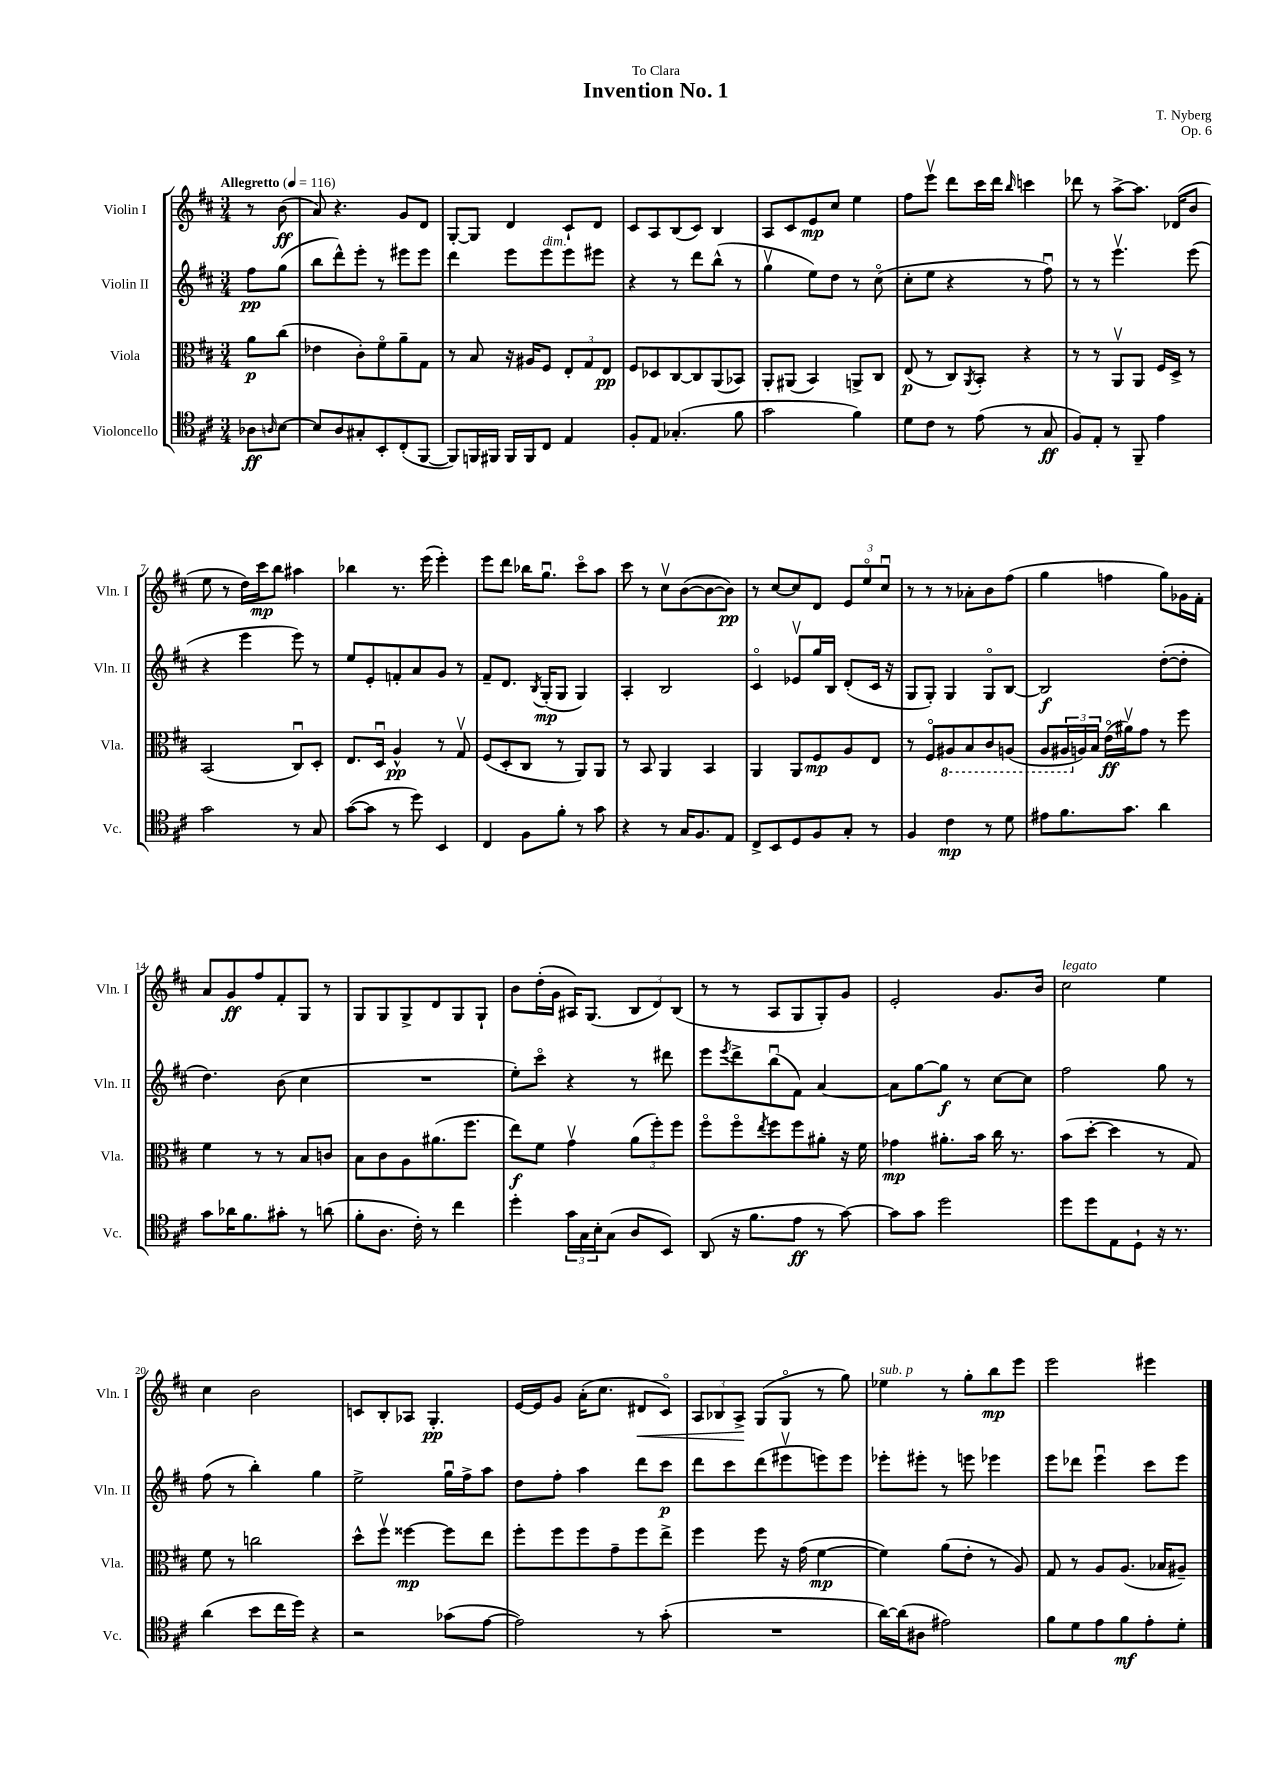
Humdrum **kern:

**kern	**dynam	**kern	**dynam	**kern	**dynam	**kern	**dynam
*part4	*part4	*part3	*part3	*part2	*part2	*part1	*part1
*staff4	*staff4	*staff3	*staff3	*staff2	*staff2	*staff1	*staff1
*I"Violoncello	*	*I"Viola	*	*I"Violin II	*	*I"Violin I	*
*I'Vc.	*	*I'Vla.	*	*I'Vln. II	*	*I'Vln. I	*
*clefC4	*	*clefC3	*	*clefG2	*	*clefG2	*
*k[f#c#]	*	*k[f#c#]	*	*k[f#c#]	*	*k[f#c#]	*
*M3/4	*	*M3/4	*	*M3/4	*	*M3/4	*
*MM116	*	*MM116	*	*MM116	*	*MM116	*
=	=	=	=	=	=	=	=
!	!	!	!	!	!	!LO:TX:a:B:t=Allegretto	!
8A-X\L	ff	8a\L	p	8ff#\L	pp	8r	.
16qqAn/	.	.	.	.	.	.	.
[8B\J	.	(8cc#\J	.	(8gg\J	.	(8b\	ff
=1	=1	=1	=1	=1	=1	=1	=1
8B/L]	.	4e-X\	.	8bb\L	.	8a/)	.
8A/	.	.	.	8ddd^^\)	.	4.r	.
8G#X'/	.	8c#'\L)	.	8eee'\J	.	.	.
8BB'/	.	8f#\	.	8r	.	.	.
(8C#'/	.	8a~\	.	8eee#X\L	.	8g/L	.
[8FF#/J	.	8G\J	.	8eee#\J	.	8d/J	.
=2	=2	=2	=2	=2	=2	=2	=2
8FF#/L])	.	8r	.	4ddd\	.	[8G'/L	.
16FFn/L	.	8B/	.	.	.	8G/J]	.
16FF#X/JJ	.	.	.	.	.	.	.
16FF#/LL	.	16r	.	8eee\L	.	4d/	.
16FF#/J	.	16A#X/KL	.	.	.	.	.
!	!	!	!	!LO:TX:a:i:t=dim.	!	!	!
8C#/J	.	8F#/J	.	8eee\	.	.	.
4E/	.	12E'/L	.	8eee\	.	8c#`/L	.
.	.	12G/	.	.	.	.	.
.	.	.	.	8eee#X\J	.	8d/J	.
.	.	12E/J	pp	.	.	.	.
=3	=3	=3	=3	=3	=3	=3	=3
8F#'/L	.	8F#/L	.	4r	.	8c#/L	.
8E/J	.	8D-X/	.	.	.	8A/	.
(4.G-X'/	.	[8C#/	.	8r	.	(8B/	.
.	.	8C#/]	.	8ddd\L	.	8c#/J)	.
.	.	(8AA/	.	(8bb^^\J	.	4B/	.
8f#\	.	8BB-X/J)	.	8r	.	.	.
=4	=4	=4	=4	=4	=4	=4	=4
2g\	.	8AA'/L	.	4ggv\	.	8A/L	.
.	.	(8AA#X/J	.	.	.	8c#/	.
.	.	4BB/)	.	8ee\L)	.	8e/	mp
.	.	.	.	8dd\J	.	8cc#/J	.
4f#\)	.	8AAn^/L	.	8r	.	4ee\	.
.	.	8C#/J	.	(8cc#\	.	.	.
=5	=5	=5	=5	=5	=5	=5	=5
8d\L	.	(8E/	p	8cc#'\L	.	8ff#\L	.
8c#\J	.	8r	.	8ee\J	.	8eeev\J	.
8r	.	8C#/L)	.	4r	.	8ddd\L	.
.	.	8qAA/	.	.	.	.	.
(8e\	.	8BB'/J	.	.	.	16ccc#\L	.
.	.	.	.	.	.	16ddd\JJ	.
.	.	.	.	.	.	16qqbb/	.
8r	.	4r	.	8r	.	4cccn\	.
8G/	ff	.	.	8ff#u\)	.	.	.
=6	=6	=6	=6	=6	=6	=6	=6
8F#/L)	.	8r	.	8r	.	8ddd-X\	.
8E'/J	.	8r	.	8r	.	8r	.
8r	.	8AAv/L	.	4.eeev\	.	[8aa^\L	.
8FF#~/	.	8AA/J	.	.	.	8.aa\J]	.
4e\	.	16F#/LL	.	.	.	.	.
.	.	16D^/JJ	.	.	.	(16d-X/KL	.
.	.	8r	.	(8eee\	.	8b/J	.
!!LO:LB:g=z
=7	=7	=7	=7	=7	=7	=7	=7
2g\	.	(2BB/	.	4r	.	8ee\	.
.	.	.	.	.	.	8r	.
.	.	.	.	4eee\	.	16dd\LL)	.
.	.	.	.	.	.	16ccc#\J	mp
.	.	.	.	.	.	8bb\J	.
8r	.	8C#u/L)	.	8eee\)	.	4aa#X\	.
8G/	.	8D'/J	.	8r	.	.	.
=8	=8	=8	=8	=8	=8	=8	=8
([8g\L	.	8.E/L	.	8ee/L	.	4bb-X\	.
8g\J]	.	.	.	8e'/	.	.	.
.	.	16Du/Jk	.	.	.	.	.
8r	.	4A^^/	pp	8fn'/	.	8.r	.
8dd\)	.	.	.	8a/	.	.	.
.	.	.	.	.	.	(16eee\	.
4BB/	.	8r	.	8g/J	.	4eee'\)	.
.	.	8Gv/	.	8r	.	.	.
=9	=9	=9	=9	=9	=9	=9	=9
4C#/	.	(8F#/L	.	8f#~/L	.	8eee\L	.
.	.	8D'/	.	8.d/J	.	8ddd\J	.
8F#\L	.	8C#/J	.	.	.	16bb-X\KL	.
.	.	.	.	8qB/	.	.	.
.	.	.	.	(16G'/KL	mp	8.ggu\J	.
8f#'\J	.	8r	.	8G/J	.	.	.
8r	.	8AA/L)	.	4G/)	.	8ccc#\L	.
8g\	.	8AA/J	.	.	.	8aa\J	.
=10	=10	=10	=10	=10	=10	=10	=10
4r	.	8r	.	4A'/	.	8ccc#\	.
.	.	8BB/	.	.	.	8r	.
8r	.	4AA/	.	2B/	.	8cc#v\L	.
16G/KL	.	.	.	.	.	([8b\	.
8.F#/	.	.	.	.	.	.	.
.	.	4BB/	.	.	.	8b\_	.
8E/J	.	.	.	.	.	8b\J])	pp
=11	=11	=11	=11	=11	=11	=11	=11
8C#^/L	.	4AA/	.	4c#/	.	8r	.
8BB/	.	.	.	.	.	[8cc#/L	.
8D/	.	8AA/L	.	8e-Xv/L	.	8cc#/]	.
8F#/	.	8F#/	mp	16gg/L	.	8d/J	.
.	.	.	.	16B/JJ	.	.	.
8G'/J	.	8A/	.	(8d'/L	.	12e/L	.
.	.	.	.	.	.	12ee/	.
8r	.	8E/J	.	16c#/Jk	.	.	.
.	.	.	.	.	.	12cc#u/J	.
.	.	.	.	16r	.	.	.
=12	=12	=12	=12	=12	=12	=12	=12
4F#/	.	8r	.	8G/L	.	8r	.
.	.	8F#/L	.	8G'/J)	.	8r	.
*	*	*8ba	*	*	*	*	*
4c#\	mp	8AA#X/	.	4G/	.	8r	.
.	.	8BB/	.	.	.	8a-X'\L	.
8r	.	8C#/	.	8G/L	.	8b\	.
8d\	.	(8AAn/J	.	[8B/J	.	(8ff#\J	.
=13	=13	=13	=13	=13	=13	=13	=13
8e#X\L	.	8AA/L	.	2B/]	f	4gg\	.
8.f#\	.	24AA#X/L	.	.	.	.	.
*	*	*X8ba	*	*	*	*	*
.	.	24An/)	.	.	.	.	.
.	.	24B/JJ	.	.	.	.	.
.	.	(16e\LL	ff	.	.	4ffn\	.
8.g\J	.	16a#Xv\J)	.	.	.	.	.
.	.	8g\J	.	.	.	.	.
4a\	.	8r	.	([8dd'\L	.	8gg\L)	.
.	.	8ff#\	.	8dd'\J]	.	16g-X\L	.
.	.	.	.	.	.	16f#'\JJ	.
!!LO:LB:g=z
=14	=14	=14	=14	=14	=14	=14	=14
8g\L	.	4f#\	.	4.dd\)	.	8a/L	.
16a-X\K	.	.	.	.	.	8g/	ff
8.f#\	.	.	.	.	.	.	.
.	.	8r	.	.	.	8ff#/	.
8g#X'\J	.	8r	.	(8b\	.	8f#'/	.
8r	.	8B/L	.	4cc#\	.	8G/J	.
(8an\	.	8cn/J	.	.	.	8r	.
=15	=15	=15	=15	=15	=15	=15	=15
8f#'\L	.	8B\L	.	2.r	.	8G/L	.
8.A\J	.	8c#\	.	.	.	8G/	.
.	.	8A\	.	.	.	8G^/	.
16c#'\)	.	.	.	.	.	.	.
8r	.	(8.a#X\	.	.	.	8d/	.
4cc#\	.	.	.	.	.	8G/	.
.	.	8.ff#\J	.	.	.	.	.
.	.	.	.	.	.	8G`/J	.
=16	=16	=16	=16	=16	=16	=16	=16
4dd'\	.	8ee\L)	f	8ee'\L)	.	8b\L	.
.	.	8f#\J	.	8ccc#\J	.	(16dd'\L	.
.	.	.	.	.	.	16g\JJ	.
24g\LL	.	4gv\	.	4r	.	16A#X/KL)	.
24G\	.	.	.	.	.	.	.
.	.	.	.	.	.	(8.G/J	.
24B'\J	.	.	.	.	.	.	.
(8G\J	.	.	.	.	.	.	.
8A/L	.	(12a\L	.	8r	.	12B/L	.
.	.	12ff#'\)	.	.	.	12d/)	.
8BB/J)	.	.	.	8ddd#X\	.	.	.
.	.	12ff#\J	.	.	.	(12B/J	.
=17	=17	=17	=17	=17	=17	=17	=17
(8AA/	.	8ff#\L	.	8eee\L	.	8r	.
.	.	.	.	8qeee/	.	.	.
16r	.	8ff#\	.	8ddd^\	.	8r	.
8.f#\L	.	.	.	.	.	.	.
.	.	8qee/	.	.	.	.	.
.	.	8ff#\	.	(8bbu\	.	8A/L	.
8e\J	ff	8ff#\	.	8f#\J)	.	8G/	.
8r	.	8a#X'\J	.	[4a/	.	8G'/)	.
[8g\)	.	16r	.	.	.	8g/J	.
.	.	16f#\	.	.	.	.	.
=18	=18	=18	=18	=18	=18	=18	=18
8g\L]	.	4g-X\	mp	8a\L]	.	2e'/	.
8g\J	.	.	.	[8gg\	.	.	.
2dd\	.	8.a#X'\L	.	8gg\J]	f	.	.
.	.	.	.	8r	.	.	.
.	.	16b\Jk	.	.	.	.	.
.	.	16cc#\	.	[8cc#\L	.	8.g/L	.
.	.	8.r	.	.	.	.	.
.	.	.	.	8cc#\J]	.	.	.
.	.	.	.	.	.	16b/Jk	.
=19	=19	=19	=19	=19	=19	=19	=19
!	!	!	!	!	!	!LO:TX:a:i:t=legato	!
8dd\L	.	(8b\L	.	2ff#\	.	2cc#\	.
8dd\	.	[8dd'\J	.	.	.	.	.
8E\	.	4dd\]	.	.	.	.	.
8D`\J	.	.	.	.	.	.	.
16r	.	8r	.	8gg\	.	4ee\	.
8.r	.	.	.	.	.	.	.
.	.	8G/)	.	8r	.	.	.
!!LO:LB:g=z
=20	=20	=20	=20	=20	=20	=20	=20
(4a\	.	8f#\	.	(8ff#\	.	4cc#\	.
.	.	8r	.	8r	.	.	.
8b\L	.	2ccn\	.	4bb'\)	.	2b\	.
16cc#\L	.	.	.	.	.	.	.
16dd\JJ)	.	.	.	.	.	.	.
4r	.	.	.	4gg\	.	.	.
=21	=21	=21	=21	=21	=21	=21	=21
2r	.	8dd^^\L	.	2ee^\	.	8cn/L	.
.	.	8ff#v\J	.	.	.	8B'/	.
.	.	[4ff##X\	mp	.	.	8A-X/J	.
.	.	.	.	.	.	4.G'/	pp
(8g-X\L	.	8ff##\L]	.	16ggu\LL	.	.	.
.	.	.	.	16ff#^\J	.	.	.
[8e\J	.	8ee\J	.	8aa\J	.	.	.
=22	=22	=22	=22	=22	=22	=22	=22
2e\])	.	8ff#'\L	.	8dd\L	.	[16e/LL	.
.	.	.	.	.	.	16e/J]	.
.	.	8ff#\	.	8ff#'\J	.	8g/J	.
.	.	8ff#\	.	4aa\	.	(16a'\KL	.
.	.	.	.	.	.	8.cc#\J	.
.	.	8g~\	.	.	.	.	.
!	!	!	!	!	!	!	!LO:HP:b
8r	.	8ff#\	.	8ddd\L	.	8d#X/L	<
(8g'\	.	8ee^\J	.	8ccc#\J	p	8c#/J)	.
=23	=23	=23	=23	=23	=23	=23	=23
2.r	.	4ff#\	.	8ddd\L	.	12A/L	.
.	.	.	.	.	.	12B-X/	.
.	.	.	.	8ccc#\	.	.	.
.	.	.	.	.	.	12A^/J	.
.	.	8ff#\	.	(8ddd\	.	(8G/L	[
.	.	16r	.	8eee#Xv\	.	8G/J	.
.	.	(16g\	.	.	.	.	.
.	.	[4f#\	mp	8eeen\)	.	8r	.
.	.	.	.	8eee\J	.	8gg\)	.
=24	=24	=24	=24	=24	=24	=24	=24
!	!	!	!	!	!	!LO:TX:a:i:t=sub. p	!
[16a\LL)	.	4f#\])	.	8eee-X'\L	.	4ee-X\	.
(16a\J]	.	.	.	.	.	.	.
8A#X\J	.	.	.	8eee#X'\J	.	.	.
2e#X\)	.	(8a\L	.	8r	.	8r	.
.	.	8e'\J	.	8eeen\	.	8gg'\L	.
.	.	8r	.	4eee-X\	.	8bb\	mp
.	.	8A/)	.	.	.	8eee\J	.
=25	=25	=25	=25	=25	=25	=25	=25
8f#\L	.	8G/	.	8eee\L	.	2eee\	.
8d\	.	8r	.	8ddd-X\J	.	.	.
8e\	.	8A/L	.	4eeeu\	.	.	.
8f#\	mf	(8.A/J	.	.	.	.	.
8e'\	.	.	.	8ccc#\L	.	4eee#X\	.
.	.	16B-X/KL	.	.	.	.	.
8d'\J	.	8A#X~/J)	.	8eee\J	.	.	.
==	==	==	==	==	==	==	==
*-	*-	*-	*-	*-	*-	*-	*-
